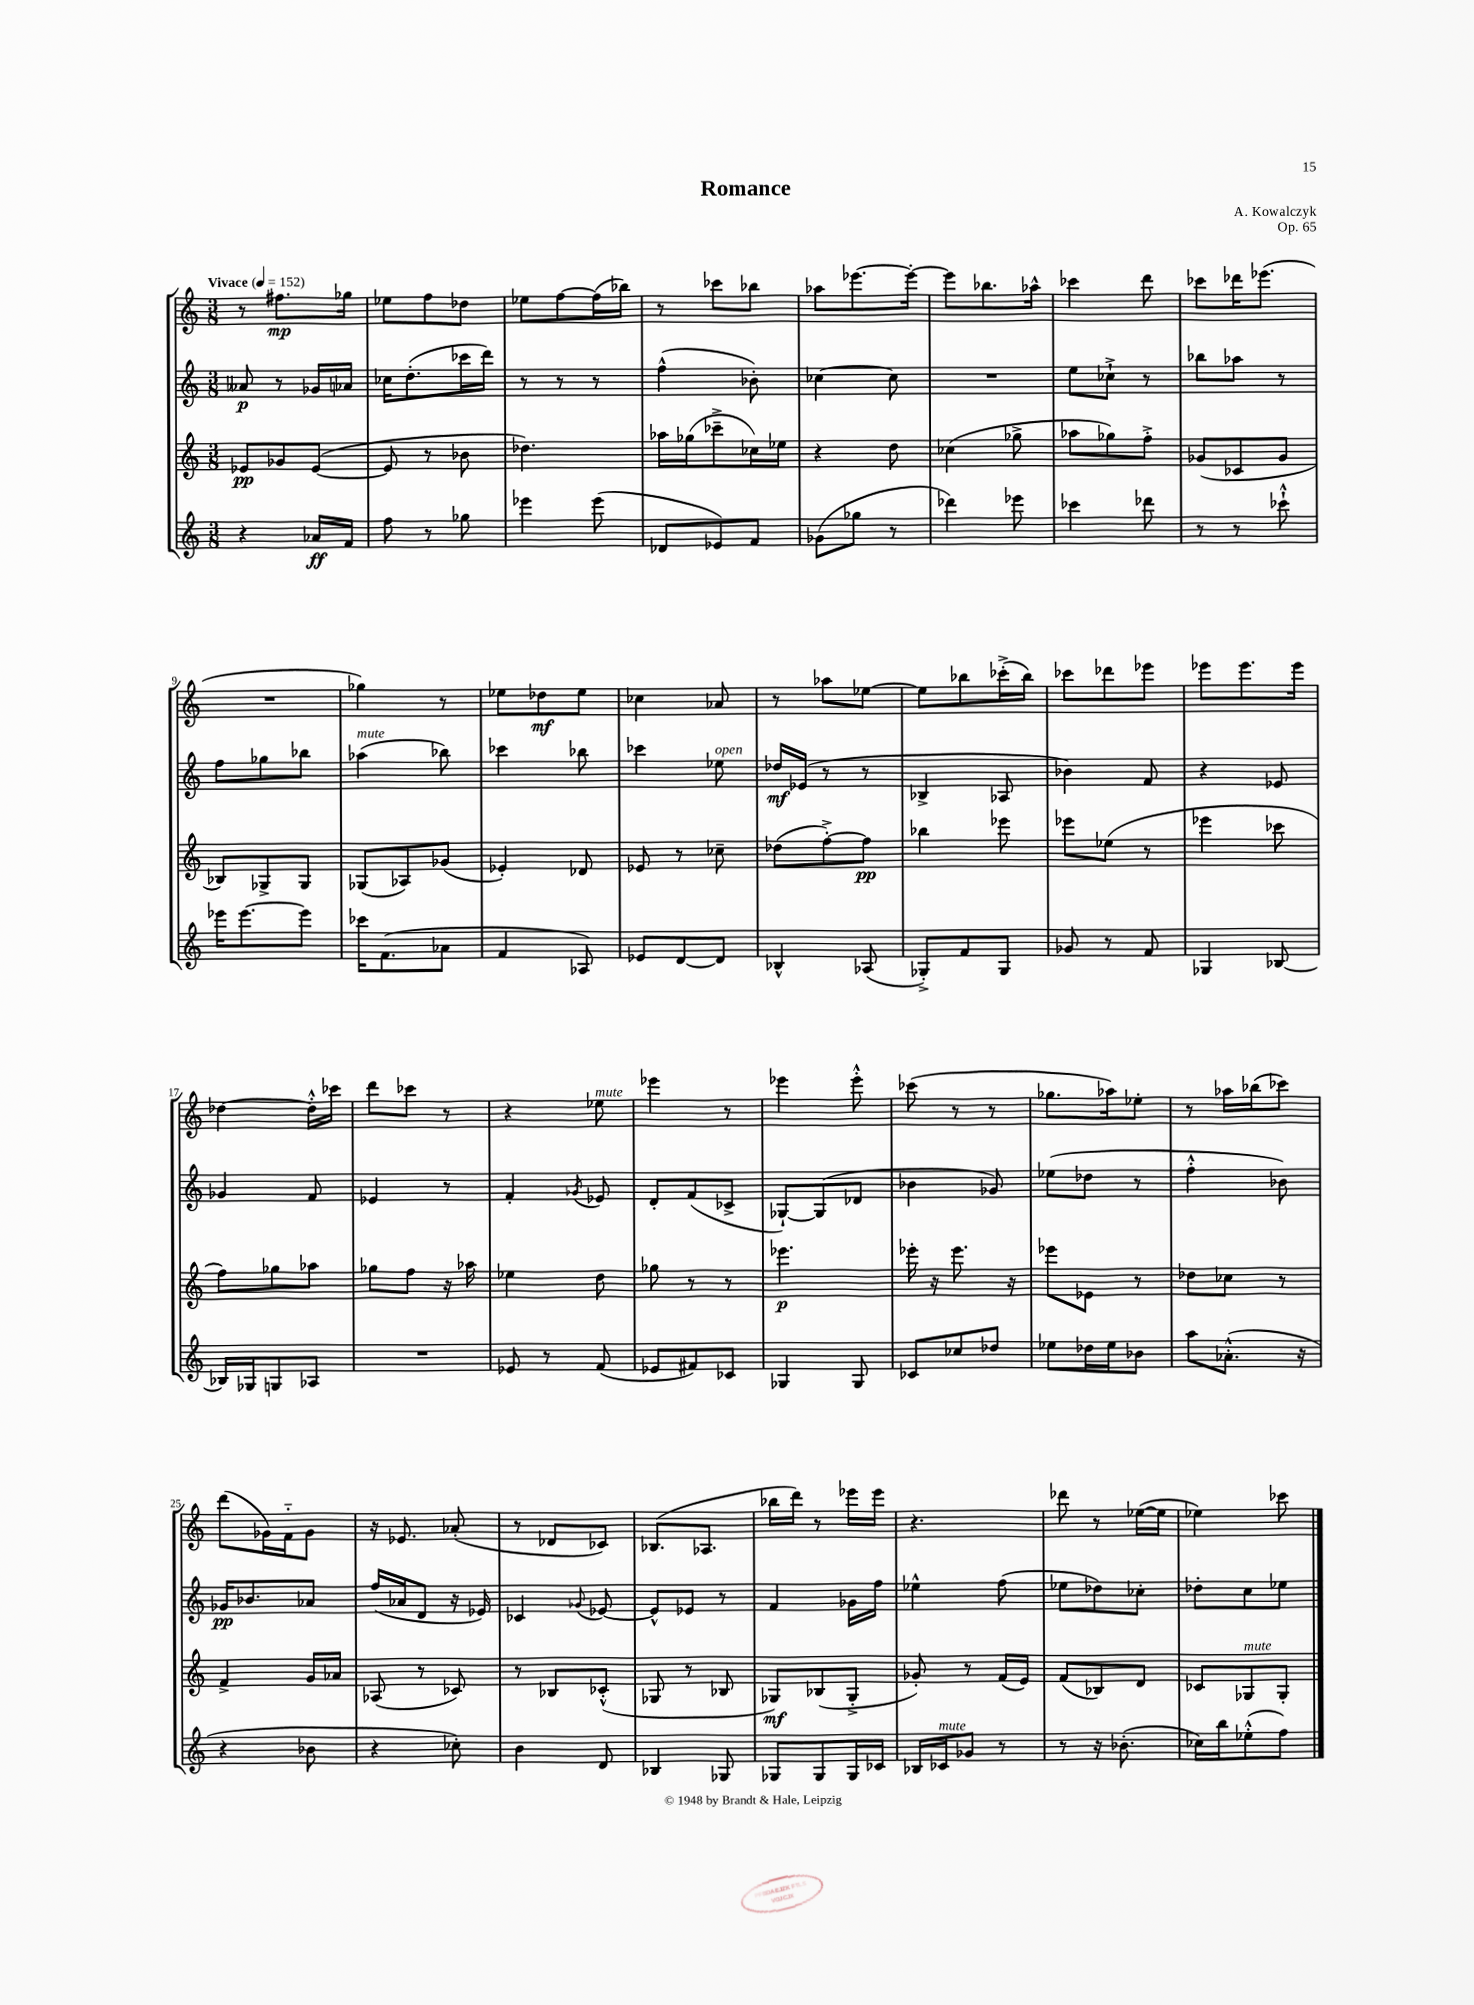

**kern	**dynam	**kern	**dynam	**kern	**dynam	**kern	**dynam
*part4	*part4	*part3	*part3	*part2	*part2	*part1	*part1
*staff4	*staff4	*staff3	*staff3	*staff2	*staff2	*staff1	*staff1
*clefG2	*	*clefG2	*	*clefG2	*	*clefG2	*
*k[]	*	*k[]	*	*k[]	*	*k[]	*
*M3/8	*	*M3/8	*	*M3/8	*	*M3/8	*
*MM152	*	*MM152	*	*MM152	*	*MM152	*
=1	=1	=1	=1	=1	=1	=1	=1
!	!	!	!	!	!	!LO:TX:a:B:t=Vivace	!
4r	.	8e-X/L	pp	8a--X/	p	8r	.
.	.	8g-X/	.	8r	.	8.ff#X\L	mp
16a-X/LL	ff	([8e-/J	.	16g-X/LL	.	.	.
16f/JJ	.	.	.	16a-X/JJ	.	16gg-X\Jk	.
=2	=2	=2	=2	=2	=2	=2	=2
8ff\	.	8e-/]	.	16cc-X\KL	.	8ee-X\L	.
.	.	.	.	(8.dd'\	.	.	.
8r	.	8r	.	.	.	8ff\	.
8gg-X\	.	8b-X\	.	16ccc-X\L	.	8dd-X\J	.
.	.	.	.	16ddd\JJ)	.	.	.
=3	=3	=3	=3	=3	=3	=3	=3
4eee-X\	.	4.dd-X\)	.	8r	.	8ee-X\L	.
.	.	.	.	8r	.	[8ff\	.
(8eee-\	.	.	.	8r	.	(16ff\L]	.
.	.	.	.	.	.	16bb-X\JJ)	.
=4	=4	=4	=4	=4	=4	=4	=4
8d-X/L	.	16aa-X\LL	.	(4ff^^\	.	8r	.
.	.	(16gg-X\J	.	.	.	.	.
8e-X/)	.	8ccc-X~^\	.	.	.	8ccc-X\L	.
8f/J	.	16cc-X\L)	.	8b-X'\)	.	8bb-X\J	.
.	.	16ee-X\JJ	.	.	.	.	.
=5	=5	=5	=5	=5	=5	=5	=5
(8g-X\L	.	4r	.	[4cc-X\	.	8aa-X\L	.
8gg-X\J	.	.	.	.	.	[8.eee-X\	.
8r	.	8dd\	.	8cc-\]	.	.	.
.	.	.	.	.	.	16eee-'\Jk_	.
=6	=6	=6	=6	=6	=6	=6	=6
4ddd-X\)	.	(4cc-X\	.	4.r	.	8eee-\L]	.
.	.	.	.	.	.	8.bb-X\	.
8eee-X\	.	8gg-X^\	.	.	.	.	.
.	.	.	.	.	.	16aa-X^^\Jk	.
=7	=7	=7	=7	=7	=7	=7	=7
4ccc-X\	.	8aa-X\L	.	8ee\L	.	4ccc-X\	.
.	.	8gg-X\)	.	8cc-X`^\J	.	.	.
8ddd-X\	.	8ff'^\J	.	8r	.	8ddd\	.
=8	=8	=8	=8	=8	=8	=8	=8
8r	.	(8g-X/L	.	8bb-X\L	.	8ccc-X\L	.
8r	.	8c-X/	.	8aa-X\J	.	16ddd-X\K	.
.	.	.	.	.	.	(8.eee-X\J	.
8ccc-X`^^\	.	8g-/J	.	8r	.	.	.
!!LO:LB:g=z
=9	=9	=9	=9	=9	=9	=9	=9
16eee-X\KL	.	8B-X/L)	.	8ff\L	.	4.r	.
[8.eee-\	.	.	.	.	.	.	.
.	.	8G-X^/	.	8gg-X\	.	.	.
8eee-\J]	.	8G-/J	.	8bb-X\J	.	.	.
=10	=10	=10	=10	=10	=10	=10	=10
!	!	!	!	!LO:TX:a:i:t=mute	!	!	!
16ccc-X\KL	.	(8G-X/L	.	(4aa-X\	.	4gg-X\)	.
(8.f\	.	.	.	.	.	.	.
.	.	8A-X/)	.	.	.	.	.
8a-X\J	.	(8g-X/J	.	8bb-X\)	.	8r	.
=11	=11	=11	=11	=11	=11	=11	=11
4f/	.	4e-X'/)	.	4ccc-X\	.	8ee-X\L	.
.	.	.	.	.	.	8dd-X\	mf
8A-X/)	.	8d-X/	.	8bb-X\	.	8ee-\J	.
=12	=12	=12	=12	=12	=12	=12	=12
8e-X/L	.	8e-X/	.	4ccc-X\	.	4cc-X\	.
[8d/	.	8r	.	.	.	.	.
!	!	!	!	!LO:TX:a:i:t=open	!	!	!
8d/J]	.	8cc-X~\	.	8ee-X\	.	8a-X/	.
=13	=13	=13	=13	=13	=13	=13	=13
4B-X^^/	.	(8dd-X\L	.	16dd-X/LL	mf	8r	.
.	.	.	.	(16e-X/JJ	.	.	.
.	.	[8ff'^\)	.	8r	.	8aa-X\L	.
(8A-X/	.	8ff\J]	pp	8r	.	[8ee-X\J	.
=14	=14	=14	=14	=14	=14	=14	=14
8G-X'^/L)	.	4bb-X\	.	4B-X^/	.	8ee-\L]	.
8f/	.	.	.	.	.	8bb-X\	.
8G-/J	.	8eee-X\	.	8A-X/	.	(16ccc-X'^\L	.
.	.	.	.	.	.	16bb-\JJ)	.
=15	=15	=15	=15	=15	=15	=15	=15
8g-X/	.	8eee-X\L	.	4b-X\)	.	8ccc-X\L	.
8r	.	(8ee-X\J	.	.	.	8ddd-X\	.
8f/	.	8r	.	8f/	.	8eee-X\J	.
=16	=16	=16	=16	=16	=16	=16	=16
4G-X/	.	4eee-X\	.	4r	.	8eee-X\L	.
.	.	.	.	.	.	8.eee-\	.
[8B-X/	.	8ccc-X\	.	8e-X/	.	.	.
.	.	.	.	.	.	16eee-\Jk	.
!!LO:LB:g=z
=17	=17	=17	=17	=17	=17	=17	=17
16B-X/LL]	.	8ff\L)	.	4g-X/	.	[4dd-X\	.
16G-X/J	.	.	.	.	.	.	.
8Gn/	.	8gg-X\	.	.	.	.	.
8A-X/J	.	8aa-X\J	.	8f/	.	16dd-'^^\LL]	.
.	.	.	.	.	.	16ccc-X\JJ	.
=18	=18	=18	=18	=18	=18	=18	=18
4.r	.	8gg-X\L	.	4e-X/	.	8ddd\L	.
.	.	8ff\J	.	.	.	8ccc-X\J	.
.	.	16r	.	8r	.	8r	.
.	.	16aa-X\	.	.	.	.	.
=19	=19	=19	=19	=19	=19	=19	=19
8e-X/	.	4ee-X\	.	4f'/	.	4r	.
8r	.	.	.	.	.	.	.
.	.	.	.	8qg-X/	.	.	.
!	!	!	!	!	!	!LO:TX:a:i:t=mute	!
(8f/	.	8dd\	.	8e-X/	.	8ee-X\	.
=20	=20	=20	=20	=20	=20	=20	=20
8e-X/L	.	8gg-X\	.	8d'/L	.	4eee-X\	.
8f#X/)	.	8r	.	(8f/	.	.	.
8c-X/J	.	8r	.	8c-X^/J	.	8r	.
=21	=21	=21	=21	=21	=21	=21	=21
4G-X/	.	4.eee-X\	p	[8G-X`/L)	.	4eee-X\	.
.	.	.	.	(8G-/]	.	.	.
8G-/	.	.	.	8d-X/J	.	8eee-'^^\	.
=22	=22	=22	=22	=22	=22	=22	=22
8c-X/L	.	16eee-X'\	.	4b-X\	.	(8ccc-X\	.
.	.	16r	.	.	.	.	.
8cc-X/	.	8.eee-\	.	.	.	8r	.
8dd-X/J	.	.	.	8g-X/)	.	8r	.
.	.	16r	.	.	.	.	.
=23	=23	=23	=23	=23	=23	=23	=23
8ee-X\L	.	8eee-X\L	.	(8ee-X\L	.	8.gg-X\L	.
16dd-X\L	.	8e-X\J	.	8dd-X\J	.	.	.
16ee-\J	.	.	.	.	.	16aa-X\k)	.
8b-X\J	.	8r	.	8r	.	8ee-X'\J	.
=24	=24	=24	=24	=24	=24	=24	=24
8aa\L	.	8dd-X\L	.	4ff'^^\	.	8r	.
(8.a-X'^^\J	.	8cc-X\J	.	.	.	16aa-X\LL	.
.	.	.	.	.	.	(16bb-X\J	.
.	.	8r	.	8b-X\)	.	8ccc-X\J)	.
16r	.	.	.	.	.	.	.
!!LO:LB:g=z
=25	=25	=25	=25	=25	=25	=25	=25
4r	.	4f^/	.	16g-X/KL	pp	(8ddd\L	.
.	.	.	.	8.b-X/	.	.	.
.	.	.	.	.	.	16g-X\L)	.
.	.	.	.	.	.	16f\J	.
8b-X\	.	16g/LL	.	8a-X/J	.	8g-\J	.
.	.	16a-X/JJ	.	.	.	.	.
=26	=26	=26	=26	=26	=26	=26	=26
4r	.	(8A-X/	.	(16ff/LL	.	16r	.
.	.	.	.	16a-X/J	.	8.e-X/	.
.	.	8r	.	8d/J	.	.	.
8cc-X'\)	.	8c-X/)	.	16r	.	(8a-X'/	.
.	.	.	.	16e-X/)	.	.	.
=27	=27	=27	=27	=27	=27	=27	=27
4b\	.	8r	.	4c-X/	.	8r	.
.	.	8B-X/L	.	.	.	8d-X/L	.
.	.	.	.	8qqg-X/	.	.	.
8d/	.	(8c-X'^^/J	.	[8e-X/	.	8c-X/J)	.
=28	=28	=28	=28	=28	=28	=28	=28
4B-X/	.	8G-X/	.	8e-^^/L]	.	(8.B-X/L	.
.	.	8r	.	8e-X/J	.	.	.
.	.	.	.	.	.	8.A-X/J	.
8G-X/	.	8B-X/	.	8r	.	.	.
=29	=29	=29	=29	=29	=29	=29	=29
8G-X/L	.	8G-X/L)	mf	4f/	.	16bb-X\LL	.
.	.	.	.	.	.	16ddd\JJ)	.
8G-/	.	(8B-X/	.	.	.	8r	.
16G-/L	.	8G-'^/J	.	16g-X\LL	.	16eee-X\LL	.
16c-X/JJ	.	.	.	16ff\JJ	.	16eee-\JJ	.
=30	=30	=30	=30	=30	=30	=30	=30
16B-X/LL	.	8g-X'/)	.	4ee-X^^\	.	4.r	.
!LO:TX:a:i:t=mute	!	!	!	!	!	!	!
16c-X/J	.	.	.	.	.	.	.
8g-X/J	.	8r	.	.	.	.	.
8r	.	(16f/LL	.	(8ff\	.	.	.
.	.	16e/JJ)	.	.	.	.	.
=31	=31	=31	=31	=31	=31	=31	=31
8r	.	(8f/L	.	8ee-X\L	.	8ddd-X\	.
16r	.	8B-X/)	.	8dd-X\)	.	8r	.
(8.b-X'\	.	.	.	.	.	.	.
.	.	8d/J	.	8cc-X'\J	.	([16ee-X\LL	.
.	.	.	.	.	.	16ee-\JJ]	.
=32	=32	=32	=32	=32	=32	=32	=32
16cc-X\LL)	.	8c-X/L	.	8dd-X'\L	.	4ee-X\)	.
16bb\J	.	.	.	.	.	.	.
!	!	!LO:TX:a:i:t=mute	!	!	!	!	!
(8ee-X'^^\	.	8G-X/	.	8cc\	.	.	.
8ff\J)	.	8G-'/J	.	8ee-X\J	.	8ccc-X\	.
==	==	==	==	==	==	==	==
*-	*-	*-	*-	*-	*-	*-	*-
